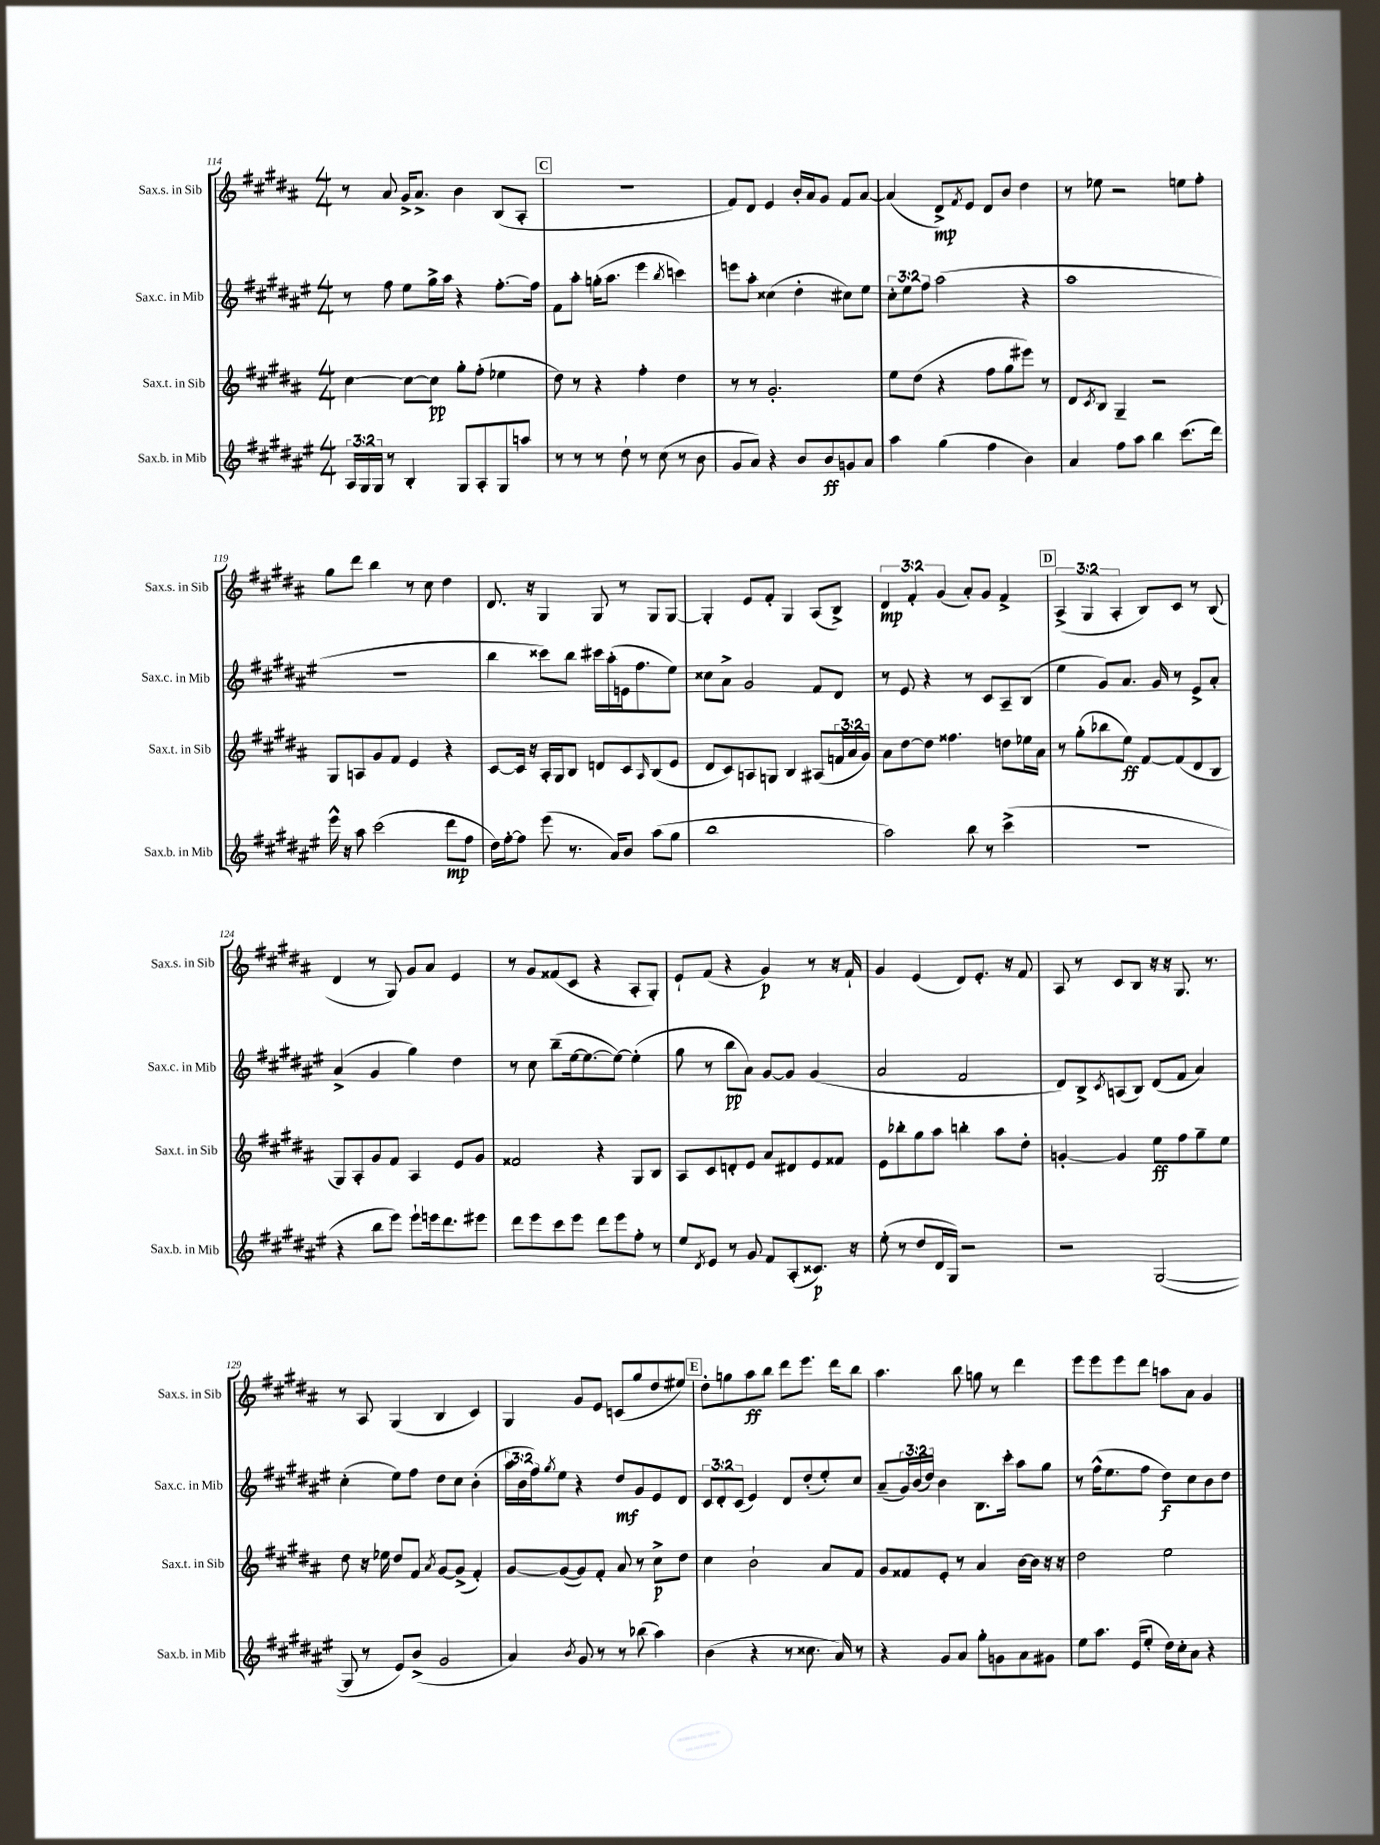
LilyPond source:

<<
\new StaffGroup <<
\new Staff = "s0" \with { instrumentName = "Sax.s. in Sib" shortInstrumentName = "Sax.s. in Sib" } {
    \clef treble \key b \major \numericTimeSignature \time 4/4 \override Staff.TupletNumber.text = #tuplet-number::calc-fraction-text
    r8 ais'8 gis'16-> ais'8.-> b'4 b8( ais8-. |
    \mark \markup { \box "C" } r1 |
    fis'8) dis'8 e'4 b'16-. ais'16 gis'8 fis'8 ais'8~ |
    ais'4( dis'8->\mp) \acciaccatura { fis'8 } e'8 dis'8 b'8 dis''4 |
    r8 ees''8 r2 e''8 fis''8-. |
    gis''8 dis'''8 b''4 r8 cis''8 dis''4 |
    dis'8. r16 gis4 gis8 r8 gis8 gis8~ |
    gis4-. e'8 fis'8-. gis4 ais8( b8->) |
    \tuplet 3/2 { dis'4\mp fis'4-. gis'4( } ais'8-.) gis'8 fis'4-> |
    \mark \markup { \box "D" } \tuplet 3/2 { ais4->( gis4 ais4-. } b8) cis'8 r8 b8( |
    dis'4 r8 gis8) gis'8 ais'8 e'4 |
    r8 gis'8 fisis'8( cis'8 r4 ais8-. gis8-.) |
    e'8-! fis'8( r4 gis'4\p) r8 r16 fis'16-! |
    gis'4 e'4( dis'8) e'8.-. r16 fis'8 |
    ais8 r8 cis'8 b8 r16 r16 gis8. r8. |
    r8 ais8 gis4( b4 cis'4) |
    gis4 gis'8 e'8 c'8( gis''8 dis''8 eis''8) |
    \mark \markup { \box "E" } dis''8-. g''8 ais''8\ff b''8 dis'''8 e'''8. dis'''16 b''8 |
    ais''4. b''8 g''8 r8 dis'''4 |
    e'''8 e'''8 e'''8 dis'''8 a''8 ais'8 gis'4 \bar "|." |
}
\new Staff = "s1" \with { instrumentName = "Sax.c. in Mib" shortInstrumentName = "Sax.c. in Mib" } {
    \clef treble \key fis \major \numericTimeSignature \time 4/4 \override Staff.TupletNumber.text = #tuplet-number::calc-fraction-text
    r8 fis''8 eis''8 gis''16-> ais''16 r4 fis''8.~-. fis''16 |
    \mark \markup { \box "C" } fis'8 ais''8-. g''16-.( ais''8. eis'''4 \acciaccatura { b''8 } c'''4) |
    e'''8 ais''8-. cisis''4( dis''4-. cis''8) eis''8 |
    \tuplet 3/2 { cis''8-. eis''8 fis''8 } ais''2( r4 |
    ais''1 |
    R1 |
    b''4 cisis'''8) b''8 cis'''16 ais''16-.( e'16 fis''8. eis''8) |
    cisis''8 ais'8-> gis'2 fis'8 dis'8 |
    r8 eis'8 r4 r8 cis'8 ais8-- b8( |
    \mark \markup { \box "D" } eis''4 gis'8) ais'8. gis'16 r8 eis'8-> ais'8-. |
    ais'4->( gis'4 gis''4) dis''4 |
    r8 cis''8 b''8--( eis''16~ eis''8.~ eis''8~) eis''4-.( |
    gis''8 r8 b''8\pp ais'8) gis'8~ gis'8 gis'4( |
    ais'2 fis'2 |
    dis'8) b8-> \acciaccatura { cis'8 } a8( b8) dis'8( fis'8 ais'4) |
    cis''4-.( eis''8) fis''8 dis''8 cis''8 b'4-.( |
    \tuplet 3/2 { ais''16 b'16 fis''16) } \acciaccatura { gis''8 } eis''8 r4 dis''8\mf gis'8 eis'8 dis'8 |
    \mark \markup { \box "E" } \tuplet 3/2 { cis'8 dis'8-. cis'8( } eis'4) dis'8 dis''8-.( eis''8-.) cis''8 |
    ais'8--( \tuplet 3/2 { gis'16) b'16( dis''16) } b'4 b8. cis'''16-. ais''8 gis''8 |
    r8 fis''16-^( eis''8. fis''8 dis''8\f) cis''8 b'8 dis''8 \bar "|." |
}
\new Staff = "s2" \with { instrumentName = "Sax.t. in Sib" shortInstrumentName = "Sax.t. in Sib" } {
    \clef treble \key b \major \numericTimeSignature \time 4/4 \override Staff.TupletNumber.text = #tuplet-number::calc-fraction-text
    cis''4~ cis''8~ cis''8\pp gis''8-. fis''8-.( ees''4 |
    \mark \markup { \box "C" } dis''8) r8 r4 fis''4-. dis''4 |
    r8 r8 gis'2.-. |
    e''8 dis''8( r4 fis''8 gis''8 eis'''8) r8 |
    dis'8 \acciaccatura { cis'8 } b8 gis4-- r2 |
    gis8 a8 gis'8 fis'8 e'4 r4 |
    cis'8~ cis'16 r16 ais16-. gis16 b8 d'8 cis'8 \grace { ais16 } b8( e'8 |
    dis'8 cis'8) a8 g8 b4 ais8( \tuplet 3/2 { f'16 ais'16 gis'16) } |
    ais'8 dis''8~ dis''8 fisis''4. d''8 ees''16 ais'16 |
    \mark \markup { \box "D" } r8 gis''8-.( bes''8 e''8\ff) fis'8~ fis'8( dis'8 b8 |
    gis8) ais8-. gis'8 fis'8 ais4 e'8 gis'8 |
    fisis'2 r4 gis8 b8 |
    ais8 cis'8 d'8-. e'8 ais'8 dis'8 e'8 fisis'8 |
    e'8 bes''8-. gis''8 ais''8 b''4-. ais''8 dis''8-. |
    g'4~-. g'4 e''8\ff fis''8 gis''8-- e''8 |
    dis''8 r16 ees''16 dis''8 fis'8 \acciaccatura { ais'8 } gis'8~ gis'8->( fis'4-.) |
    gis'8~ gis'8~( gis'8) fis'8-. ais'8 r8 cis''8->\p dis''8 |
    \mark \markup { \box "E" } cis''4 b'2-! ais'8 fis'8 |
    gis'8 fisis'8 e'8-. r8 ais'4 b'16~ b'16 r16 r16 |
    dis''2 e''2 \bar "|." |
}
\new Staff = "s3" \with { instrumentName = "Sax.b. in Mib" shortInstrumentName = "Sax.b. in Mib" } {
    \clef treble \key fis \major \numericTimeSignature \time 4/4 \override Staff.TupletNumber.text = #tuplet-number::calc-fraction-text
    \tuplet 3/2 { ais16 gis16 gis16 } r8 b4-. gis8 ais8-. gis8 a''8 |
    \mark \markup { \box "C" } r8 r8 r8 dis''8-! r8 cis''8( r8 b'8 |
    gis'8 ais'8) r4 b'8 b'8\ff g'8 ais'8 |
    ais''4 gis''4( fis''4 b'4) |
    ais'4 fis''8 ais''8 b''4 cis'''8.( dis'''16) |
    eis'''16-^ r16 ais''8 cis'''2( dis'''8\mp fis''8 |
    dis''16) fis''16~-. fis''8 eis'''8( r8. ais'16) b'8 ais''8( gis''8 |
    b''1 |
    ais''2) b''8 r8 cis'''4->( |
    \mark \markup { \box "D" } R1 |
    r4 b''8 eis'''8) eis'''8-! e'''16 dis'''8. eis'''8 |
    dis'''8 eis'''8 cis'''8 eis'''8 dis'''8 eis'''8 fis''8-. r8 |
    eis''8 \acciaccatura { dis'8 } eis'8 r8 gis'8 fis'8 ais8-.( cisis'8.\p) r16 |
    eis''8-.( r8 dis''8 dis'16 gis16) r2 |
    r2 gis2~( |
    gis8 r8 eis'8) b'8->( gis'2 |
    ais'4) \acciaccatura { b'8 } gis'8 r8 r8 bes''8( ais''4) |
    \mark \markup { \box "E" } b'4( r4 r8 cisis''8. ais'16) r8 |
    r4 gis'8 ais'8 gis''8-. g'8 ais'8 gis'8 |
    eis''8 ais''8. eis'16( eis''8-. dis''16) cis''16-. ais'8 r4 \bar "|." |
}
>>
>>
\layout { \context { \Score currentBarNumber = #114 } }
